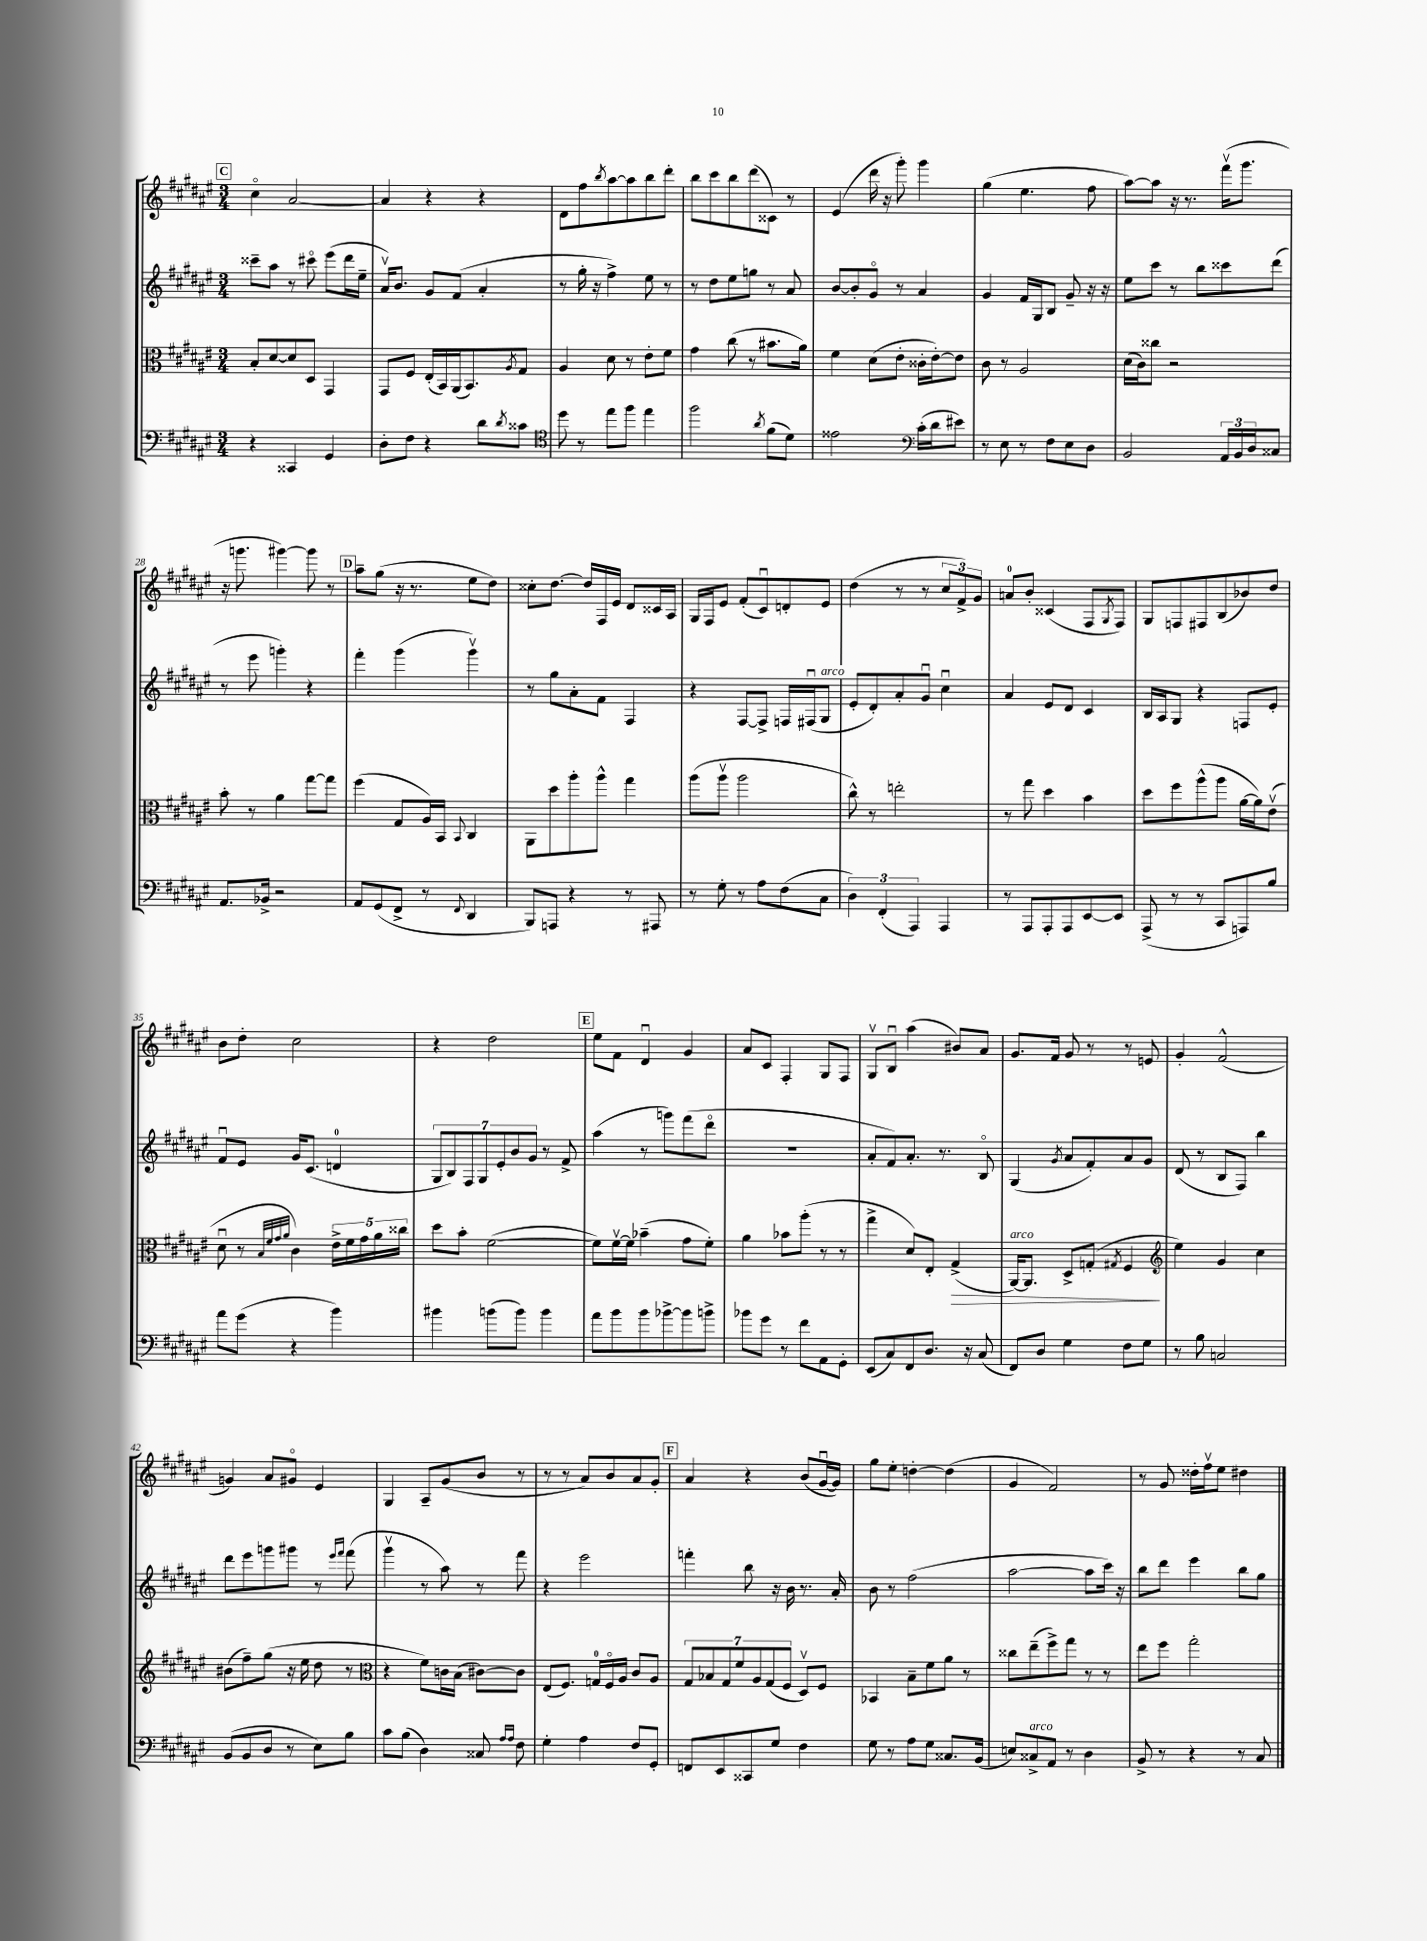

**kern	**kern	**kern	**kern
*staff4	*staff3	*staff2	*staff1
*clefF4	*clefC3	*clefG2	*clefG2
*k[f#c#g#d#a#e#]	*k[f#c#g#d#a#e#]	*k[f#c#g#d#a#e#]	*k[f#c#g#d#a#e#]
*M3/4	*M3/4	*M3/4	*M3/4
4r	8B'	8ccc##~	4cc#o
.	[8d#	8aa#	.
4CC##	8d#]	8r	[2a#
.	8D#	8ccc#o	.
4GG#	4GG#	(8eee#	.
.	.	16ddd#	.
.	.	16ee#~	.
=	=	=	=
8D#'	8GG#	16a#v)	4a#]
.	.	8.b	.
8F#	8F#	.	.
4r	(16E#'	8g#	4r
.	16BB)	.	.
.	(16AA#	(8f#	.
.	8.BB)	.	.
8d#	.	4a#'	4r
8qd#	8qA#	.	.
8c##	8G#	.	.
=	=	=	=
*clefC4	*	*	*
8dd#	4A#	8r	8d#
8r	.	16gg#'	8ff#
.	.	16r	.
.	.	.	8qbb
8ee#	8d#	4ff#^)	[8aa#
8ff#	8r	.	8aa#]
4ee#	8e#'	8ee#	8bb
.	8f#	8r	8ddd#'
=	=	=	=
2ff#	4g#	8r	8bb
.	.	8dd#	8ccc#
.	(8cc#	8ee#	8bb
.	8r	8gg	(8ddd#
8qa#	.	.	.
(8f#	8.b#	8r	8c##)
8d#)	.	8a#	8r
.	16a#)	.	.
=	=	=	=
2e##	4f#	[8b	(4e#
.	.	8b']	.
.	(8d#	8g#o	16ddd#
.	.	.	16r
.	8e#'	8r	8ggg#')
*clefF4	*	*	*
(16c#'	16c##'	4a#	4ggg#
16d#	[16e#')	.	.
8e#)	8e#]	.	.
=	=	=	=
8r	8c#	4g#	(4gg#
8E#	8r	.	.
8r	2A#	16f#	4.ee#
.	.	16G#	.
8F#	.	8B	.
8E#	.	8g#~	.
8D#	.	16r	8ff#
.	.	16r	.
=	=	=	=
2BB	(16d#	8ee#	[8aa#)
.	16c#)	.	.
.	8cc##	8ccc#	8aa#]
.	2r	8r	16r
.	.	.	8.r
.	.	8bb	.
24AA#	.	8ccc##	(16fff#v
24BB	.	.	.
.	.	.	8.ggg#
24D#	.	.	.
8C##	.	(8ddd#	.
=	=	=	=
8.AA#	8b'	8r	16r
.	.	.	8.ggg
.	8r	8eee#	.
16BB-^	.	.	.
2r	4a#	4ggg')	[4ggg#)
.	[8gg#	4r	8ggg#]
.	8gg#]	.	8r
=	=	=	=
8AA#	(4ff#	4fff#'	8aa#~
(8GG#	.	.	(8gg#
8FF#^	8G#	(4ggg#	16r
.	.	.	8.r
8r	16A#)	.	.
.	16BB	.	.
8qqFF#	8qqBB	.	.
4DD#	4C#	4ggg#v)	8ee#
.	.	.	8dd#)
=	=	=	=
8BBB)	8AA#	8r	8cc##'
8AAA	8dd#	8gg#	[8.dd#
4r	8aa#'	8a#'	.
.	.	.	16dd#]
.	8aa#^^	8f#	16F#
.	.	.	16e#
8r	4gg#	4F#	8d#
8AAA#	.	.	16c##
.	.	.	16A#
=	=	=	=
8r	(8aa#	4r	16G#
.	.	.	16F#
8G#'	8aa#v	.	8e#
8r	2aa#	[8F#	(8f#'
8A#	.	8F#^]	8c#u)
(8F#	.	16F	8d'
.	.	(16F#u	.
8C#	.	8G#	8e#
=	=	=	=
6D#)	8cc#^^)	8e#'	(4dd#
.	8r	8d#')	.
(6FF#'	.	.	.
.	2ee'	8a#'	8r
6AAA#)	.	.	.
.	.	8g#u	8r
4AAA#	.	4cc#u	12cc#
.	.	.	12f#^)
.	.	.	12g#
=	=	=	=
8r	8r	4a#	8a
8AAA#	8gg#	.	8b'
8AAA#'	4dd#	8e#	(4c##
8AAA#	.	8d#	.
[8EE#	4b	4c#	8F#
.	.	.	8qG#
8EE#]	.	.	8F#)
=	=	=	=
(8AAA#^	8dd#	16B	8G#
.	.	16A#	.
8r	8ff#	8G#	8F
8r	(8aa#^^	4r	8F#
8CC#	8aa#	.	(8B
8AAA)	[16a#	8F	8b-)
.	16a#])	.	.
8B	(8e#v	8e#'	8dd#
=	=	=	=
8a#	8d#u	8f#u	8b
(8g#	8r	8e#	8dd#'
.	32qqB	.	.
.	32qqf#	.	.
.	32qqg#	.	.
.	32qqa#	.	.
4r	4c#)	16g#	2cc#
.	.	(8.c#	.
4b)	20e#^	4d	.
.	20f#	.	.
.	20g#	.	.
.	20a#	.	.
.	20cc##	.	.
=	=	=	=
4b#	8dd#	14G#	4r
.	.	14B)	.
.	8b'	.	.
.	.	14F#	.
.	.	14G#	.
(8b	([2f#	.	2dd#
.	.	14e#'	.
.	.	14b	.
8b)	.	.	.
.	.	14g#	.
4b	.	8r	.
.	.	8f#^	.
=	=	=	=
8a#	8f#])	(4aa#	8ee#
8b	[16f#v	.	8f#
.	16f#]	.	.
8b	(4b-~	8r	4d#u
[8b-^	.	8ggg)	.
8b-]	8g#	(8fff#	4g#
8b^	8f#')	8ddd#o	.
=	=	=	=
8b-	4a#	2.r	8a#
8g#	.	.	8c#
8r	8b-	.	4F#'
8f#	(8aa#'	.	.
8AA#	8r	.	8G#
8GG#'	8r	.	8F#
=	=	=	=
(8EE#	4gg#^	8a#'	8G#v
8C#)	.	8f#)	8Bu
8FF#	8d#)	8.a#'	(4aa#
8.D#	8E#'	.	.
.	.	8.r	.
.	(4G#^	.	8b#)
16r	.	.	.
(8C#	.	8Bo	8a#
=	=	=	=
8FF#)	[16AA#)	(4G#	8.g#
.	8.AA#]	.	.
8D#	.	.	.
.	.	.	16f#
.	.	8qg#	.
4G#	8D#^	8a#	8g#
.	(8G'	8f#')	8r
.	8qG#	.	.
8F#	4F#	8a#	8r
8G#	.	8g#	8e
=	=	=	=
*	*clefG2	*	*
8r	4ee#)	(8d#	4g#'
8B	.	8r	.
2C	4g#	8B	(2f#^^
.	.	8F#)	.
.	4cc#	4bb	.
=	=	=	=
(8BB	(8b#	8ddd#	4g)
8BB	8ff#~)	8eee#	.
8D#	(8gg#	8ggg	8a#
8r	16r	8ggg#	8g#o
.	16ee#	.	.
8E#)	8dd#	8r	4e#
.	.	16qqeee#	.
.	.	16qqfff#	.
8B	8r	(8fff#	.
=	=	=	=
*	*clefC3	*	*
8c#	4r	4ggg#v	4G#
(8B	.	.	.
4D#)	8f#)	8r	8A#~
.	16c	8aa#)	(8g#
.	(16B	.	.
8C##	[8c#)	8r	8b
16qqA#	.	.	.
16qqA#	.	.	.
8F#	8c#]	8fff#	8r
=	=	=	=
4G#'	(8E#	4r	8r
.	8.F#)	.	8r
4A#	.	2eee#	8a#)
.	16G	.	.
.	16F#o	.	8b
.	16A#	.	.
8F#	8c#	.	8a#
8GG#'	8A#	.	8g#'
=	=	=	=
8FF	14G#	4fff'	4a#
.	14B-	.	.
8EE#	.	.	.
.	14G#	.	.
.	14f#	.	.
8CC##	.	8bb	4r
.	14A#	.	.
.	(14G#	.	.
8G#	.	16r	.
.	14F#	.	.
.	.	16b	.
4F#	8D#v)	8.r	(8b
.	8F#	.	[16g#u
.	.	16a#'	16g#])
=	=	=	=
8G#	4BB-	8b	8gg#
8r	.	8r	8ee#'
8A#	8B~	(2ff#	[4dd'
8G#	8f#	.	.
8.C##	8a#	.	(4dd]
.	8r	.	.
(16BB	.	.	.
=	=	=	=
8E)	8cc##	[2aa#	4g#
8C##^	(8ee#~	.	.
8AA#	8ff#^)	.	2f#)
8r	8gg#	.	.
4D#	8r	8aa#]	.
.	8r	16ccc#)	.
.	.	16r	.
=	=	=	=
8BB^	8ee#	8bb	8r
8r	8ff#	8ddd#	8g#
4r	2gg#'	4eee#	16dd##'
.	.	.	16ff#v
.	.	.	8ee#
8r	.	8bb	4dd#
8C#	.	8gg#	.
==	==	==	==
*-	*-	*-	*-
